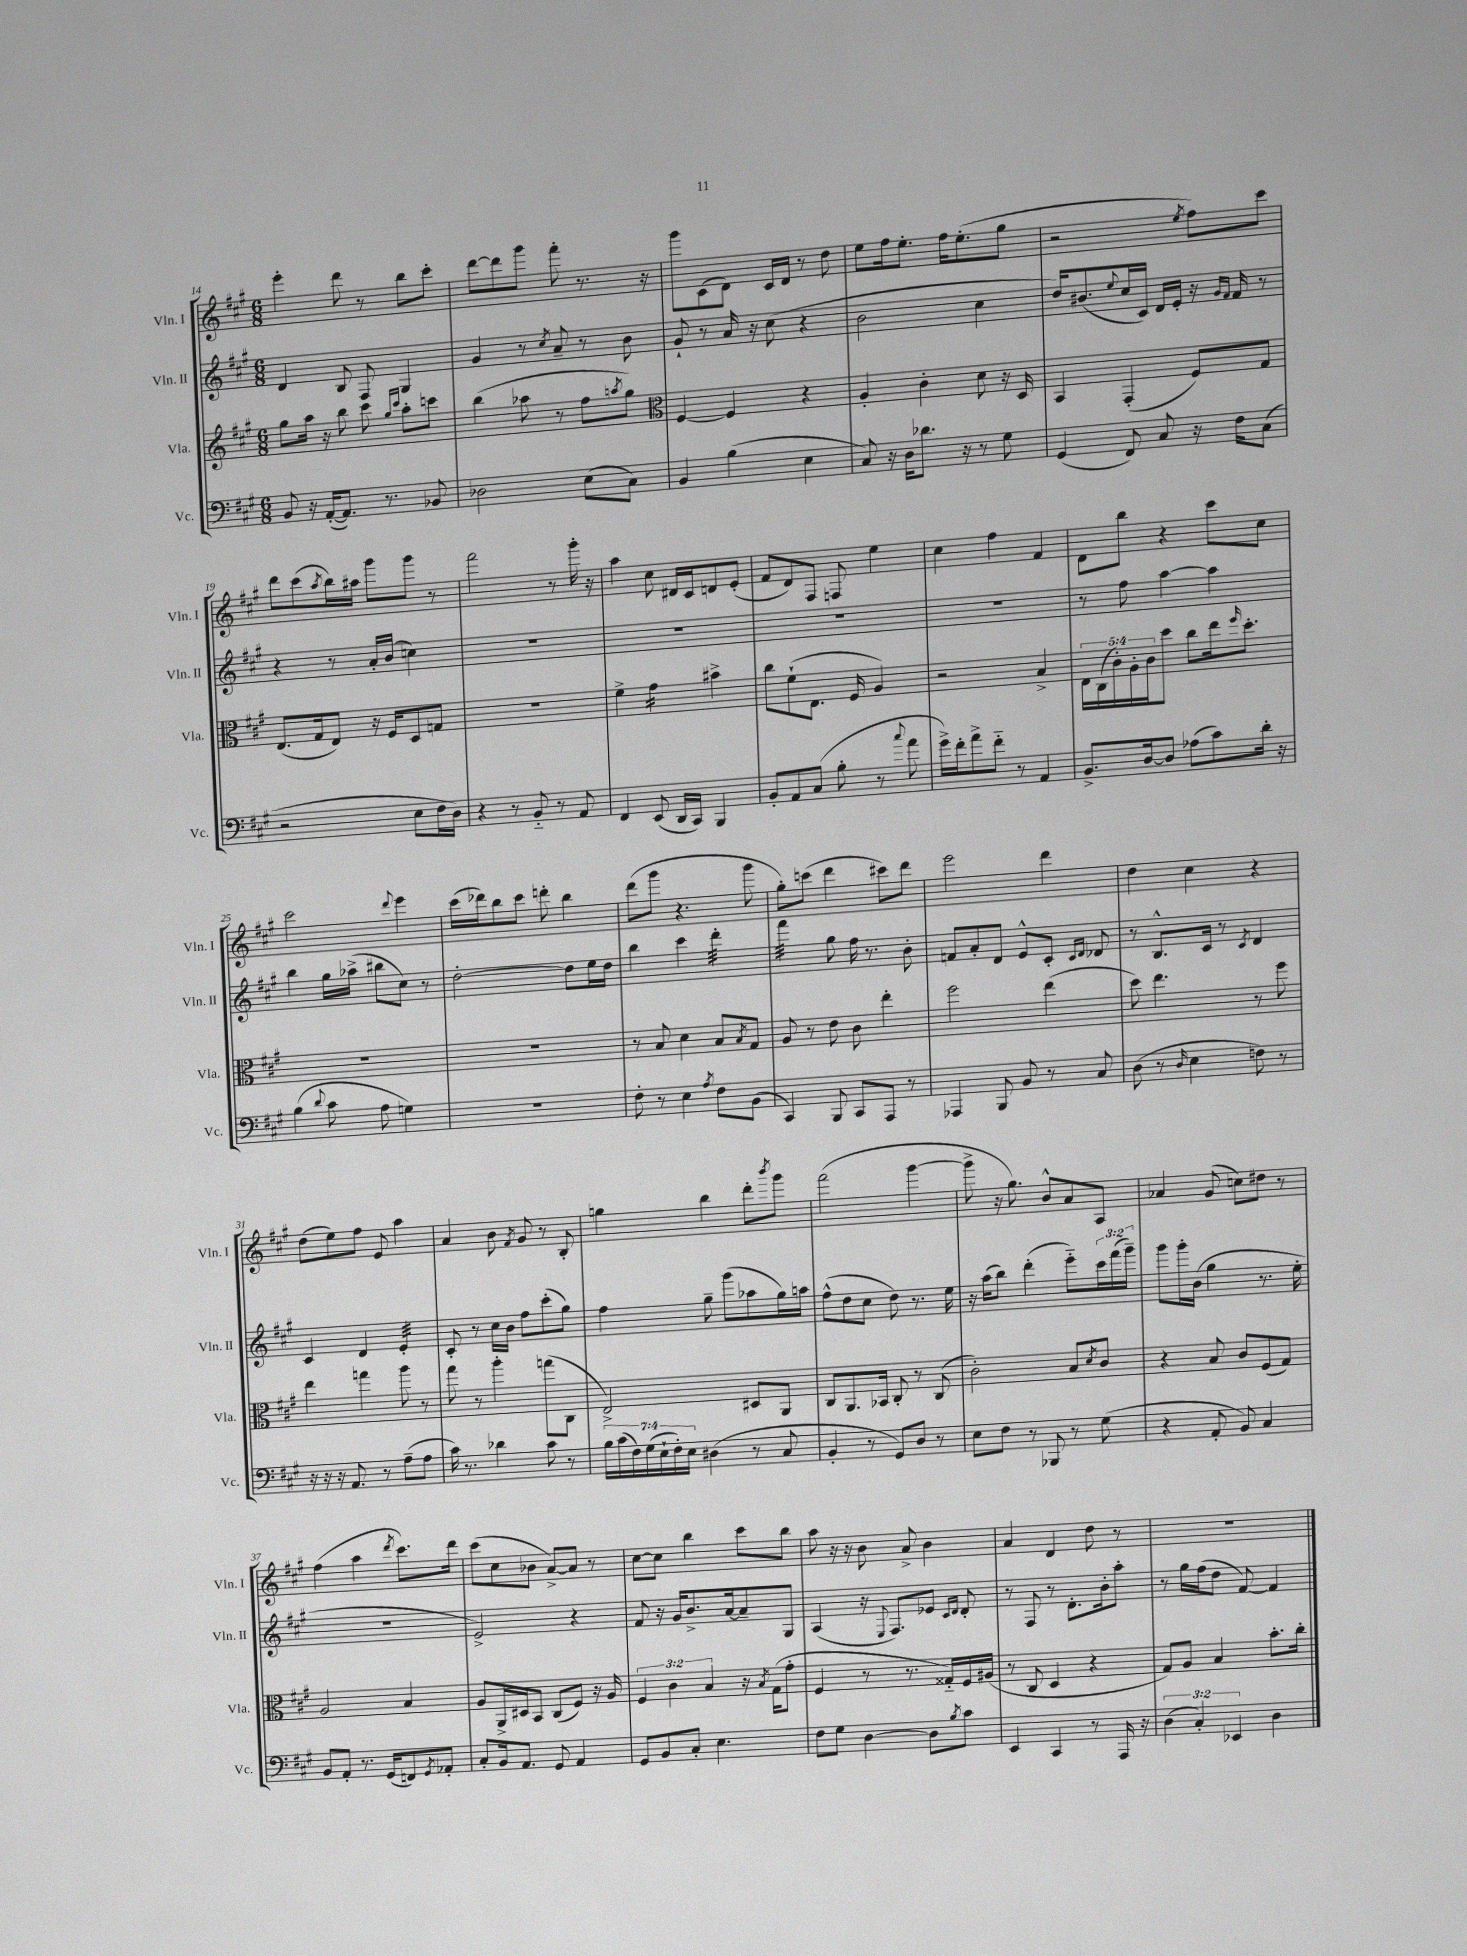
<<
\new StaffGroup <<
\new Staff = "s0" \with { instrumentName = "Vln. I" shortInstrumentName = "Vln. I" } {
    \clef treble \key a \major \numericTimeSignature \time 6/8
    e'''4-. d'''8 r8 b''8 cis'''8-. |
    d'''8~ d'''8 gis'''8 fis'''8-. r8. r16 |
    gis'''8 cis'8( d'8) cis'16 d'16 r8 d''8 |
    e''8 fis''16 e''8.-. fis''16 e''8.-.( gis''8 |
    r2 \acciaccatura { e''8 } fis''8) cis'''8 |
    d'''8 cis'''8( \acciaccatura { a''8 } b''16) ais''16 gis'''8 gis'''8 r8 |
    fis'''2 r8 gis'''16-. r16 |
    a''4 cis''8 dis'16 cis'16 d'8 e'8-.( |
    fis'8 d'8) fis8 f8 e''4 |
    cis''4 fis''4 fis'4 |
    d'8 b''8 r4 cis'''8 cis''8 |
    cis'''2 \appoggiatura { d'''8 } e'''4 |
    cis'''16( des'''16) b''8 cis'''8 d'''8-. b''4 |
    d'''8( gis'''8 r4. gis'''8 |
    gis''8-.) c'''8( d'''4 cis'''8) d'''8 |
    e'''2 d'''4 |
    d''4 cis''4 r4 |
    d''8( e''8) fis''8 e'8 a''4 |
    a'4 b'8 \acciaccatura { fis'8 } gis'8 r8 b8-. |
    g''4 b''4 d'''8-. \acciaccatura { b'''8 } gis'''8 |
    fis'''2( gis'''4~ |
    gis'''8-> r16 gis''8.) b'8-^ a'8 a8 |
    aes'4 gis'8( c''8) dis''8 r8 |
    fis''4( a''4 \acciaccatura { d'''8 } cis'''8.) d'''16 |
    cis'''8( cis''8 bes'8 a'8~->) a'8 r8 |
    cis''8~ cis''8 b''4 cis'''8 b''8 |
    a''8 r16 r16 b'8 a'8-> b'4 |
    a'4 d'4 d''8 r8 |
    R2. \bar "|." |
}
\new Staff = "s1" \with { instrumentName = "Vln. II" shortInstrumentName = "Vln. II" } {
    \clef treble \key a \major \numericTimeSignature \time 6/8 \override Staff.TupletNumber.text = #tuplet-number::calc-fraction-text
    d'4 b8 fis8 gis4 |
    gis'4 r8 \acciaccatura { cis''8 } a'8-- r8 b'8 |
    gis'8-! r8 a'16 r16 cis''8( r4 |
    b'2 cis''4 |
    d''16) bis'8.( \appoggiatura { e''8 } cis''16 cis'16) d'16 e'16-. r16 \grace { gis'16 fis'16 } fis'16 r8 |
    r4 r8 a'16-. b'16( c''4) |
    R2. |
    R2. |
    R2. |
    R2. |
    r8 fis''8 a''4~ a''4 |
    b''4 gis''16 aes''16->( bis''8 cis''8) r8 |
    d''2~-. d''8 e''16 d''16 |
    b''4 cis'''4 d'''4:32-. |
    fis'''4:32 gis''8 fis''16 r8. b'8-. |
    f'8 a'8-. d'8 e'8-^ cis'8-. \grace { cis'16 d'16 } des'8 |
    r8 b8.-^ cis'16 r8 \acciaccatura { cis'8 } d'4 |
    cis'4 d'4 e'4:32-. |
    cis'8-. r8 cis''16 b'16 fis''8 cis'''8-.( gis''8) |
    fis''4 gis''8-- gis'''8( aes''8 gis''16) a''16 |
    fis''8-^( d''8 cis''8 d''8) r8. e''16 |
    r16 a''16( b''8) d'''4-.( e'''8-_) \tuplet 3/2 { cis'''16 fis'''16( gis'''16--) } |
    gis'''8 gis'''16-. b'16( gis''4 r8. e''16-. |
    R2. |
    e'2->) r4 |
    fis'8 r16 gis'16 b'8.-> a'16~ a'8-- gis8 |
    a4( r16 \appoggiatura { e8 } fis8.) ees'8 \grace { cis'16 d'16 } d'8-. |
    r8 fis8 r8 d'8.-. b'16-. a''8-. |
    r8 gis''16 fis''16( d''8 fis'8~) fis'4 \bar "|." |
}
\new Staff = "s2" \with { instrumentName = "Vla." shortInstrumentName = "Vla." } {
    \clef treble \key a \major \numericTimeSignature \time 6/8 \override Staff.TupletNumber.text = #tuplet-number::calc-fraction-text
    gis''8 a''16 r16 b''8 cis'''8 \grace { gis''16 cis'''16 } a''8-. c'''8 |
    b''4( aes''8 r8 fis''8 \acciaccatura { a''8 } gis''8) |
    \clef alto fis4~ fis4 r4 |
    a4-. cis'4-. d'8 r16 d16 |
    b,4 gis,4-.( fis8) gis8 |
    e8.( gis16 e8) r16 fis16 d8 g8 |
    R2. |
    fis'4-> gis'4:16 bis'4-> |
    cis''8 fis'8-!( e8. fis16 a4) |
    r2 b4-> |
    \tuplet 5/4 { e16 cis16( cis'16-.) a16-. cis'16 } d''8 cis''8 e''16 \grace { fis''16 } d''8.-. |
    R2. |
    R2. |
    r8 b8 d'4 b8 \acciaccatura { b8 } gis8 |
    a8 r8 e'8 cis'8 e''4-. |
    fis''2 e''4( |
    d''8) e''4. r8 fis''8 |
    e''4 g''4 a''8 r8 |
    gis''8 r8 a''4-. g''8( cis8 |
    e2->) dis8 a,8 |
    cis8 a,8. bes,16 cis8-. r8 cis8( |
    cis'2-.) b8 \acciaccatura { d'8 } cis'8 |
    r4 b8 cis'8 fis8( gis8) |
    a2 b4 |
    a8 a,16-> dis16 b,8 cis8( fis8) r16 a16 |
    \tuplet 3/2 { fis4 cis'4 b4 } r16 \acciaccatura { b8 } gis16( gis'8-. |
    fis4 r8 r8. gisis16-_) fis16 ais16( |
    r8 cis8 d4 r4 |
    gis8) a8 b4 b'8.-. cis''16-. \bar "|." |
}
\new Staff = "s3" \with { instrumentName = "Vc." shortInstrumentName = "Vc." } {
    \clef bass \key a \major \numericTimeSignature \time 6/8 \override Staff.TupletNumber.text = #tuplet-number::calc-fraction-text
    b,8 r16 a,16~-.( a,8.) r8. bes,8 |
    des2 e8( cis8) |
    b,4 b4( e4 |
    cis8) r16 d16 des'8. r16 r8 gis8 |
    gis,4( fis,8) cis8 r16 fis16 cis8( |
    r2 e8 fis16 d16) |
    r4 r8 b,8-_ r8 a,8 |
    fis,4 e,8( d,16 cis,16) b,,4 |
    b,8-. a,8 cis8( b8-. r8 \appoggiatura { cis''8 } a'8 |
    gis'16->) fis'16-. a'8-> fis'8-_ r8 a,4 |
    b,8.-> d16~ d8 aes8( cis'8) d'16-. r16 |
    b4( \appoggiatura { d'8 } cis'8 a8 g4) |
    R2. |
    fis8-. r8 e4 \acciaccatura { a8 } fis8 b,8( |
    cis,4) b,,8 cis,8 a,,8 r8 |
    aes,,4 b,,8 b,8 r8 cis8 |
    d8( r8 \grace { d16 } e4 f8) r8 |
    r16 r16 r16 a,8. r8 a8--( a8 |
    cis'16) r8. des'4 cis'8 r8 |
    \tuplet 7/4 { b16 cis'16( fis16) gis16( e16-! fis16-.) e16 } dis4( r8 cis8 |
    b,4-. r8 gis,8) d8 r8 |
    e8 fis8 r8 bes,,8 r8 gis8( |
    r4 a,8-. b,8) cis4 |
    b,8 a,8-. r8. gis,16( f,8) \acciaccatura { gis,8 } aes,8-. |
    cis8-. b,16 a,8. gis,8 a,4 |
    gis,8 b,8 cis8-. e4. |
    fis8 gis8 d4~ d8 \acciaccatura { b8 } cis'8 |
    e,4 cis,4 r8 a,,16 r16 |
    \tuplet 3/2 { d4( cis4-.) ees,4 } d4 \bar "|." |
}
>>
>>
\layout { \context { \Score currentBarNumber = #14 } }
